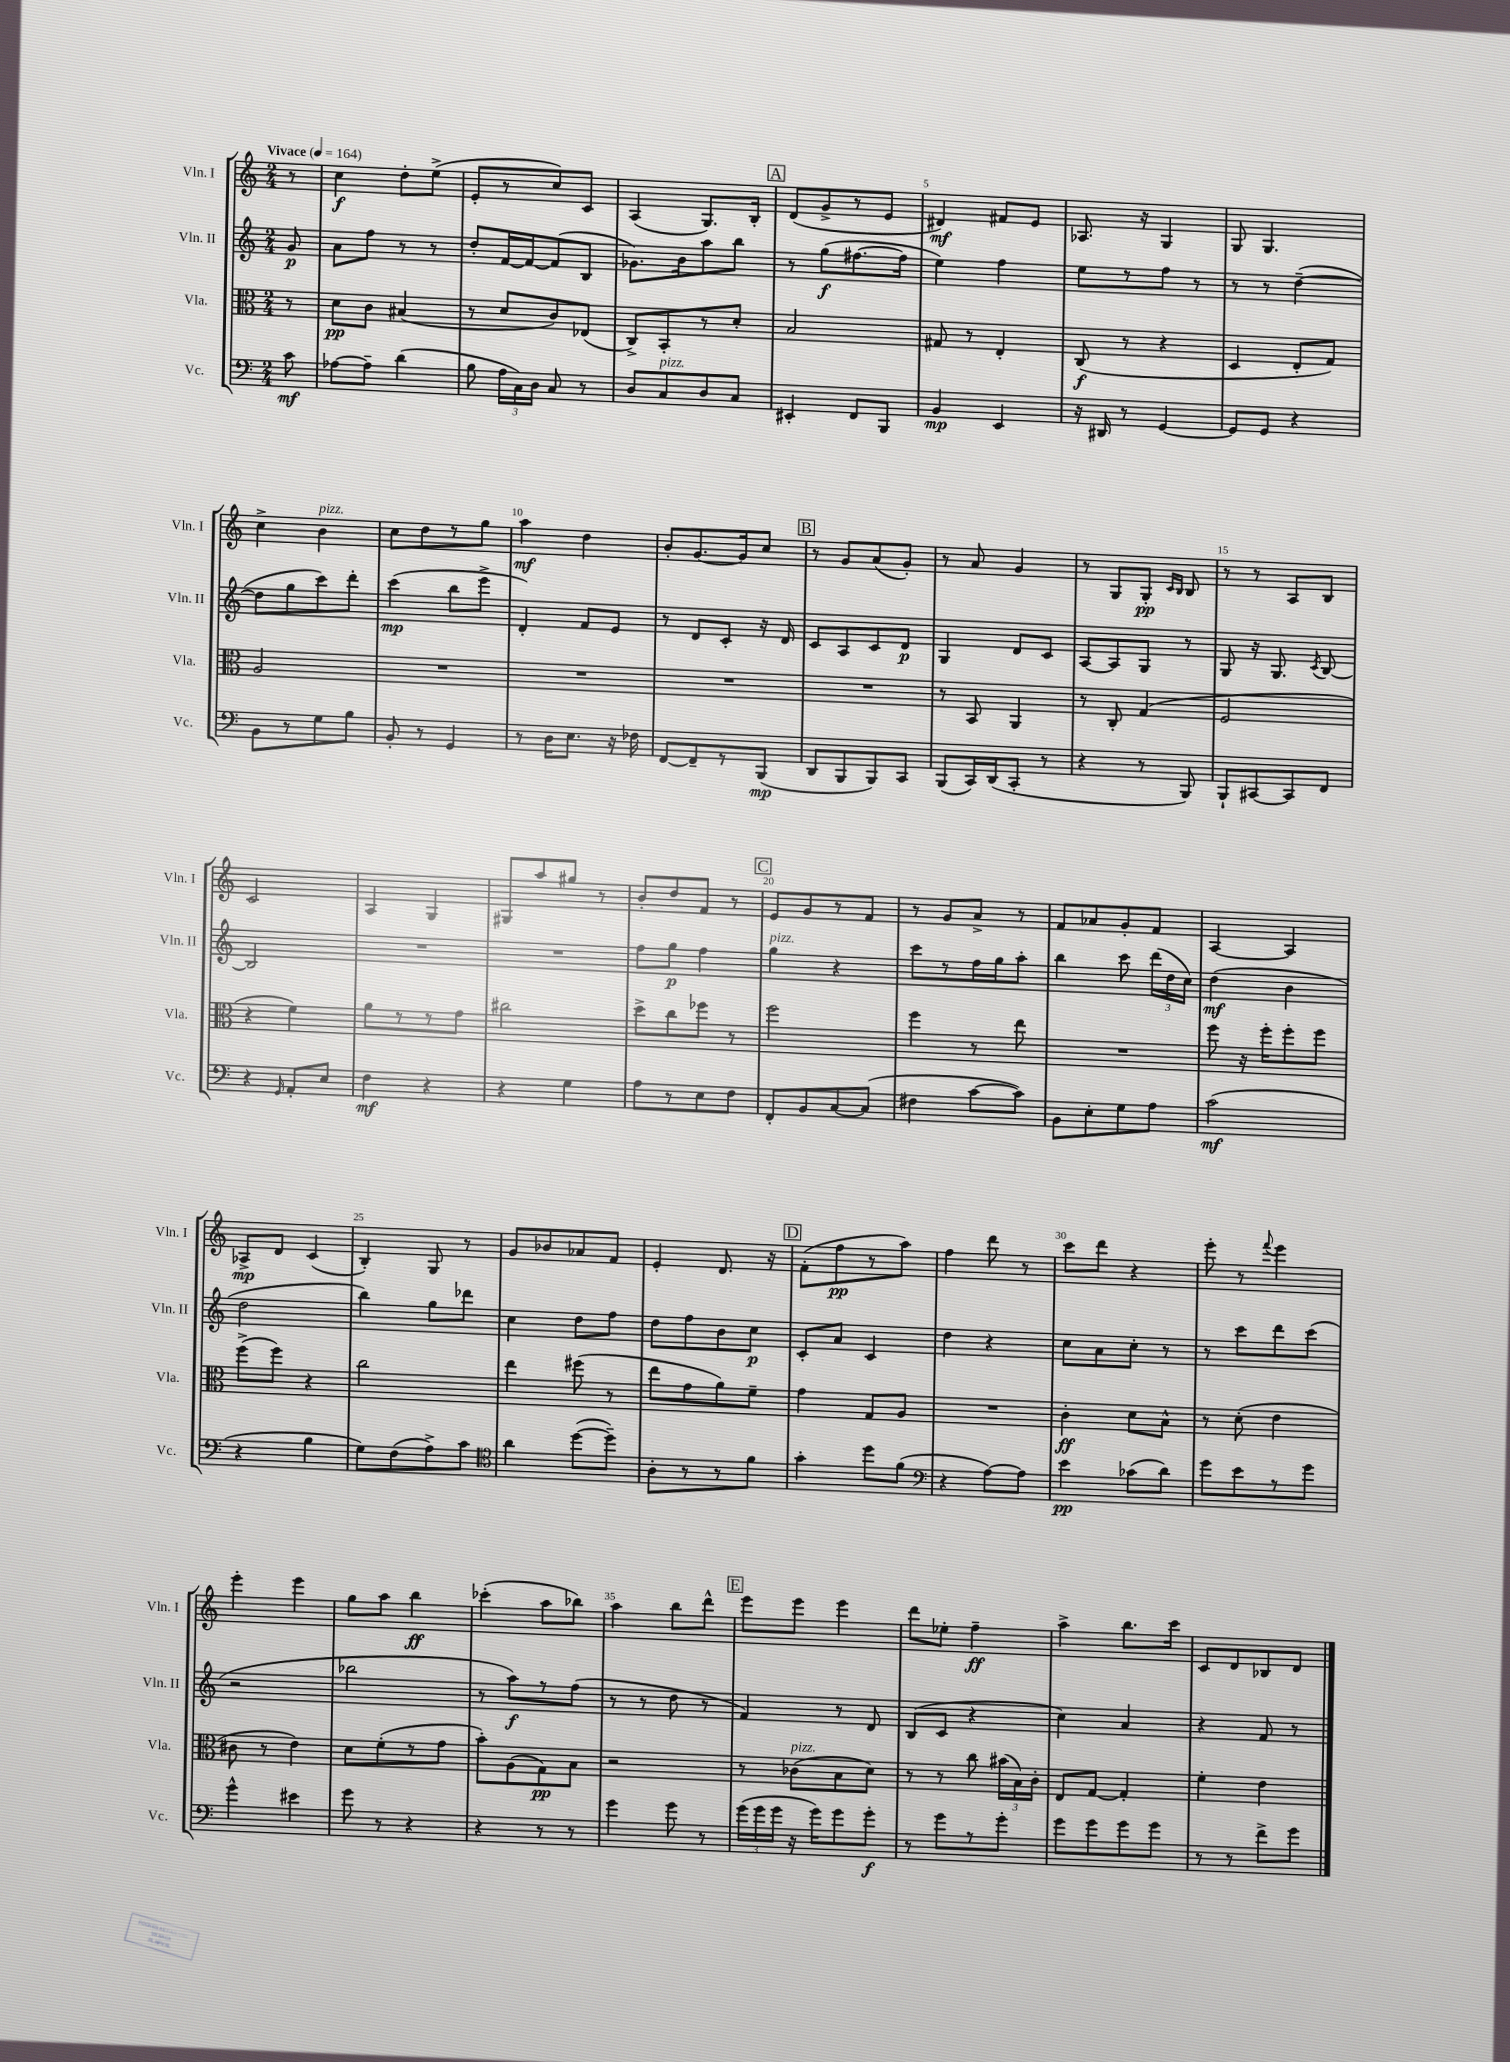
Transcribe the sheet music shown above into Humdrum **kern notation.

**kern	**dynam	**kern	**dynam	**kern	**dynam	**kern	**dynam
*part4	*part4	*part3	*part3	*part2	*part2	*part1	*part1
*staff4	*staff4	*staff3	*staff3	*staff2	*staff2	*staff1	*staff1
*I"Vc.	*	*I"Vla.	*	*I"Vln. II	*	*I"Vln. I	*
*I'Vc.	*	*I'Vla.	*	*I'Vln. II	*	*I'Vln. I	*
*clefF4	*	*clefC3	*	*clefG2	*	*clefG2	*
*k[]	*	*k[]	*	*k[]	*	*k[]	*
*M2/4	*	*M2/4	*	*M2/4	*	*M2/4	*
*MM164	*	*MM164	*	*MM164	*	*MM164	*
=	=	=	=	=	=	=	=
!	!	!	!	!	!	!LO:TX:a:B:t=Vivace	!
8c\	mf	8r	.	8g/	p	8r	.
=1	=1	=1	=1	=1	=1	=1	=1
[8A-X\L	.	8d\L	pp	8a\L	.	4cc\	f
8A-~\J]	.	8c\J	.	8ff\J	.	.	.
(4d\	.	(4B#X/	.	8r	.	8dd'\L	.
.	.	.	.	8r	.	(8ee^\J	.
=2	=2	=2	=2	=2	=2	=2	=2
8B\	.	8r	.	8dd'/L	.	8e'/L	.
24A\LL	.	8d/L	.	[16f/L	.	8r	.
24C\)	.	.	.	.	.	.	.
.	.	.	.	16f/J_	.	.	.
24D\JJ	.	.	.	.	.	.	.
8C/	.	8c/)	.	(8f/]	.	8cc/)	.
8r	.	(8E-X/J	.	8B/J	.	8c/J	.
=3	=3	=3	=3	=3	=3	=3	=3
8D/L	.	8C^/L)	.	8.g-X\L)	.	(4A/	.
!LO:TX:a:i:t=pizz.	!	!	!	!	!	!	!
8C/	.	8BB'/	.	.	.	.	.
.	.	.	.	16b\k	.	.	.
8D/	.	8r	.	8aa\	.	8.G/L)	.
8C/J	.	8d'/J	.	8bb\J	.	.	.
.	.	.	.	.	.	16B'/Jk	.
!!LO:REH:place=s1:t=A
=4	=4	=4	=4	=4	=4	=4	=4
4EE#X'/	.	2B/	.	8r	.	(8d/L	.
.	.	.	.	(8gg\L	f	8g^/	.
8FF/L	.	.	.	[8.ff#X\	.	8r	.
8BBB/J	.	.	.	.	.	8e/J	.
.	.	.	.	16ff#\Jk]	.	.	.
=5	=5	=5	=5	=5	=5	=5	=5
4BB/	mp	8G#X/	.	4ee\)	.	4d#X/)	mf
.	.	8r	.	.	.	.	.
4EE/	.	4E'/	.	4ff\	.	8f#X/L	.
.	.	.	.	.	.	8e/J	.
=6	=6	=6	=6	=6	=6	=6	=6
16r	.	(8C/	f	8ee\L	.	8.A-X/	.
16DD#X/	.	.	.	.	.	.	.
8r	.	8r	.	8r	.	.	.
.	.	.	.	.	.	16r	.
[4GG/	.	4r	.	8ff\J	.	4G/	.
.	.	.	.	8r	.	.	.
=7	=7	=7	=7	=7	=7	=7	=7
8GG/L]	.	4D/	.	8r	.	8G/	.
8GG/J	.	.	.	8r	.	4.G/	.
4r	.	8E'/L	.	([4dd~\	.	.	.
.	.	8G/J)	.	.	.	.	.
!!LO:LB:g=z
=8	=8	=8	=8	=8	=8	=8	=8
8BB\L	.	2A/	.	8dd\L]	.	4cc^\	.
8r	.	.	.	8gg\	.	.	.
!	!	!	!	!	!	!LO:TX:a:i:t=pizz.	!
8G\	.	.	.	8ccc\)	.	4b\	.
8B\J	.	.	.	8ddd'\J	.	.	.
=9	=9	=9	=9	=9	=9	=9	=9
8BB'/	.	2r	.	(4ccc\	mp	8cc\L	.
8r	.	.	.	.	.	8dd\	.
4GG/	.	.	.	8bb\L	.	8r	.
.	.	.	.	8eee^\J	.	8gg\J	.
=10	=10	=10	=10	=10	=10	=10	=10
8r	.	2r	.	4d'/)	.	4aa\	mf
16D\KL	.	.	.	.	.	.	.
8.E\J	.	.	.	.	.	.	.
.	.	.	.	8f/L	.	4dd\	.
16r	.	.	.	8e/J	.	.	.
16F-X\	.	.	.	.	.	.	.
=11	=11	=11	=11	=11	=11	=11	=11
[8FF/L	.	2r	.	8r	.	8b'/L	.
8FF~/]	.	.	.	8d/L	.	[8.g/	.
8r	.	.	.	8c'/J	.	.	.
.	.	.	.	.	.	16g/k]	.
(8BBB/J	mp	.	.	16r	.	8cc/J	.
.	.	.	.	16d/	.	.	.
!!LO:REH:place=s1:t=B
=12	=12	=12	=12	=12	=12	=12	=12
8DD/L	.	2r	.	8c/L	.	8r	.
8BBB/	.	.	.	8A/	.	8g/L	.
8BBB/)	.	.	.	8c/	.	(8a/	.
8CC/J	.	.	.	8d/J	p	8g'/J)	.
=13	=13	=13	=13	=13	=13	=13	=13
(8BBB/L	.	8r	.	4G/	.	8r	.
16CC/L)	.	8BB/	.	.	.	8a/	.
(16DD/J	.	.	.	.	.	.	.
8CC'/J	.	4AA/	.	8d/L	.	4g/	.
8r	.	.	.	8c/J	.	.	.
=14	=14	=14	=14	=14	=14	=14	=14
4r	.	8r	.	[8A/L	.	8r	.
.	.	8C'/	.	8A/]	.	8G/L	.
8r	.	(4G/	.	8G/J	.	8G'/J	pp
.	.	.	.	.	.	16qqc/LL	.
.	.	.	.	.	.	16qqB/JJ	.
8BBB/)	.	.	.	8r	.	8B/	.
=15	=15	=15	=15	=15	=15	=15	=15
8BBB`/L	.	2F/	.	8G/	.	8r	.
[8CC#X/	.	.	.	16r	.	8r	.
.	.	.	.	8.G/	.	.	.
8CC#/]	.	.	.	.	.	8A/L	.
.	.	.	.	8qc/	.	.	.
8FF/J	.	.	.	[8B/	.	8B/J	.
!!LO:LB:g=z
=16	=16	=16	=16	=16	=16	=16	=16
4r	.	4r	.	2B/]	.	2c/	.
16qqGG/	.	.	.	.	.	.	.
8AA'/L	.	4f\)	.	.	.	.	.
8E/J	.	.	.	.	.	.	.
=17	=17	=17	=17	=17	=17	=17	=17
4F\	mf	8a\L	.	2r	.	4A/	.
.	.	8r	.	.	.	.	.
4r	.	8r	.	.	.	4G/	.
.	.	8g\J	.	.	.	.	.
=18	=18	=18	=18	=18	=18	=18	=18
4r	.	2cc#X\	.	2r	.	8G#X/L	.
.	.	.	.	.	.	8aa/	.
4G\	.	.	.	.	.	8gg#X/J	.
.	.	.	.	.	.	8r	.
=19	=19	=19	=19	=19	=19	=19	=19
8A\L	.	8dd^\L	.	8ff\L	.	8b'/L	.
8r	.	8cc\	.	8gg\J	p	8dd/	.
8E\	.	8ff-X\J	.	4ff\	.	8f/J	.
8F\J	.	8r	.	.	.	8r	.
!!LO:REH:place=s1:t=C
=20	=20	=20	=20	=20	=20	=20	=20
!	!	!	!	!LO:TX:a:i:t=pizz.	!	!	!
8FF'/L	.	2ff\	.	4gg\	.	8e/L	.
8BB/	.	.	.	.	.	8g/	.
[8C/	.	.	.	4r	.	8r	.
(8C/J]	.	.	.	.	.	8f/J	.
=21	=21	=21	=21	=21	=21	=21	=21
4F#X\	.	4ff\	.	8ccc\L	.	8r	.
.	.	.	.	8r	.	8g/L	.
[8c\L	.	8r	.	16ff\L	.	8a^/J	.
.	.	.	.	16gg\J	.	.	.
8c\J])	.	8ee\	.	8aa'\J	.	8r	.
=22	=22	=22	=22	=22	=22	=22	=22
8BB\L	.	2r	.	4bb\	.	8f/L	.
8E'\	.	.	.	.	.	8a-X/	.
8G\	.	.	.	8ccc\	.	8g'/	.
8A\J	.	.	.	(24ddd\LL	.	8f/J	.
.	.	.	.	24dd\	.	.	.
.	.	.	.	24cc\JJ)	.	.	.
=23	=23	=23	=23	=23	=23	=23	=23
(2c\	mf	8ff\	.	(4dd\	mf	[4A/	.
.	.	16r	.	.	.	.	.
.	.	16ff'\KL	.	.	.	.	.
.	.	8ff'\	.	4b\	.	4A/]	.
.	.	8ff\J	.	.	.	.	.
!!LO:LB:g=z
=24	=24	=24	=24	=24	=24	=24	=24
4r	.	(8ff^\L	.	2dd\	.	8A-X^/L	mp
.	.	8ff\J)	.	.	.	8d/J	.
4B\	.	4r	.	.	.	(4c/	.
=25	=25	=25	=25	=25	=25	=25	=25
8G\L)	.	2cc\	.	4bb\)	.	4B'/)	.
(8F\	.	.	.	.	.	.	.
8A^\)	.	.	.	8gg\L	.	8G/	.
8c\J	.	.	.	8ddd-X\J	.	8r	.
=26	=26	=26	=26	=26	=26	=26	=26
*clefC4	*	*	*	*	*	*	*
4a\	.	4ee\	.	4cc\	.	8g/L	.
.	.	.	.	.	.	8b-X/	.
([8dd\L	.	(8ff#X\	.	8dd\L	.	8a-X/	.
8dd~\J])	.	8r	.	8ff\J	.	8f/J	.
=27	=27	=27	=27	=27	=27	=27	=27
8A'\L	.	8ee\L	.	8dd\L	.	4e'/	.
8r	.	8g\	.	8ff\	.	.	.
8r	.	8a\)	.	8b\	.	8.d/	.
8f\J	.	8f~\J	.	8cc\J	p	.	.
.	.	.	.	.	.	16r	.
!!LO:REH:place=s1:t=D
=28	=28	=28	=28	=28	=28	=28	=28
4g'\	.	4g\	.	8c'/L	.	(8f'\L	.
.	.	.	.	8a/J	.	8ff\	pp
8dd\L	.	8G/L	.	4c/	.	8r	.
(8f\J	.	8A/J	.	.	.	8aa\J)	.
=29	=29	=29	=29	=29	=29	=29	=29
*clefF4	*	*	*	*	*	*	*
4r	.	2r	.	4dd\	.	4ff\	.
[8A\L)	.	.	.	4r	.	8ddd\	.
8A\J]	.	.	.	.	.	8r	.
=30	=30	=30	=30	=30	=30	=30	=30
4e\	pp	4c'\	ff	8cc\L	.	8ccc\L	.
.	.	.	.	8a\	.	8ddd\J	.
(8c-X\L	.	8d\L	.	8cc'\J	.	4r	.
8d\J)	.	8B^^\J	.	8r	.	.	.
=31	=31	=31	=31	=31	=31	=31	=31
8g\L	.	8r	.	8r	.	8eee'\	.
8e\	.	(8d'\	.	8ccc\L	.	8r	.
.	.	.	.	.	.	8qqfff/	.
8r	.	4e\	.	8ddd\	.	4eee\	.
8g\J	.	.	.	(8ccc\J	.	.	.
!!LO:LB:g=z
=32	=32	=32	=32	=32	=32	=32	=32
4g^^\	.	8c#X\	.	2r	.	4eee'\	.
.	.	8r	.	.	.	.	.
4e#X\	.	4e\)	.	.	.	4eee\	.
=33	=33	=33	=33	=33	=33	=33	=33
8g\	.	8d\L	.	2bb-X\	.	8gg\L	.
8r	.	(8f'\	.	.	.	8aa\J	.
4r	.	8r	.	.	.	4bb\	ff
.	.	8g\J	.	.	.	.	.
=34	=34	=34	=34	=34	=34	=34	=34
4r	.	8b'\L)	.	8r	.	(4ccc-X'\	.
.	.	(8A\	.	8aa\L)	f	.	.
8r	.	8G\)	pp	8r	.	8aa\L	.
8r	.	8B\J	.	(8ff\J	.	8bb-X\J)	.
=35	=35	=35	=35	=35	=35	=35	=35
4g\	.	2r	.	8r	.	4aa\	.
.	.	.	.	8r	.	.	.
8g\	.	.	.	8dd\	.	8bb\L	.
8r	.	.	.	8r	.	8ddd^^\J	.
!!LO:REH:place=s1:t=E
=36	=36	=36	=36	=36	=36	=36	=36
(24g\LL	.	8r	.	4f/)	.	8eee\L	.
24g\	.	.	.	.	.	.	.
24g\JJ	.	.	.	.	.	.	.
!	!	!LO:TX:a:i:t=pizz.	!	!	!	!	!
16r	.	(8c-X\L	.	.	.	8eee\J	.
16g\KL)	.	.	.	.	.	.	.
8g\	.	8B\	.	8r	.	4eee\	.
8g'\J	f	8d\J)	.	8d/	.	.	.
=37	=37	=37	=37	=37	=37	=37	=37
8r	.	8r	.	(8B/L	.	8ddd\L	.
8g\L	.	8r	.	8c/J	.	8ee-X'\J	.
8r	.	8cc\	.	4r	.	4ff~\	ff
8g'\J	.	(24b#X\LL	.	.	.	.	.
.	.	24B\)	.	.	.	.	.
.	.	24c'\JJ	.	.	.	.	.
=38	=38	=38	=38	=38	=38	=38	=38
8g\L	.	8E/L	.	4cc\)	.	4aa^\	.
8g\	.	[8G/J	.	.	.	.	.
8g\	.	4G'/]	.	4a/	.	8.bb\L	.
8g\J	.	.	.	.	.	.	.
.	.	.	.	.	.	16ccc\Jk	.
=39	=39	=39	=39	=39	=39	=39	=39
8r	.	4f'\	.	4r	.	8c/L	.
8r	.	.	.	.	.	8d/	.
8f^\L	.	4e\	.	8f/	.	8B-X/	.
8g\J	.	.	.	8r	.	8d/J	.
==	==	==	==	==	==	==	==
*-	*-	*-	*-	*-	*-	*-	*-
